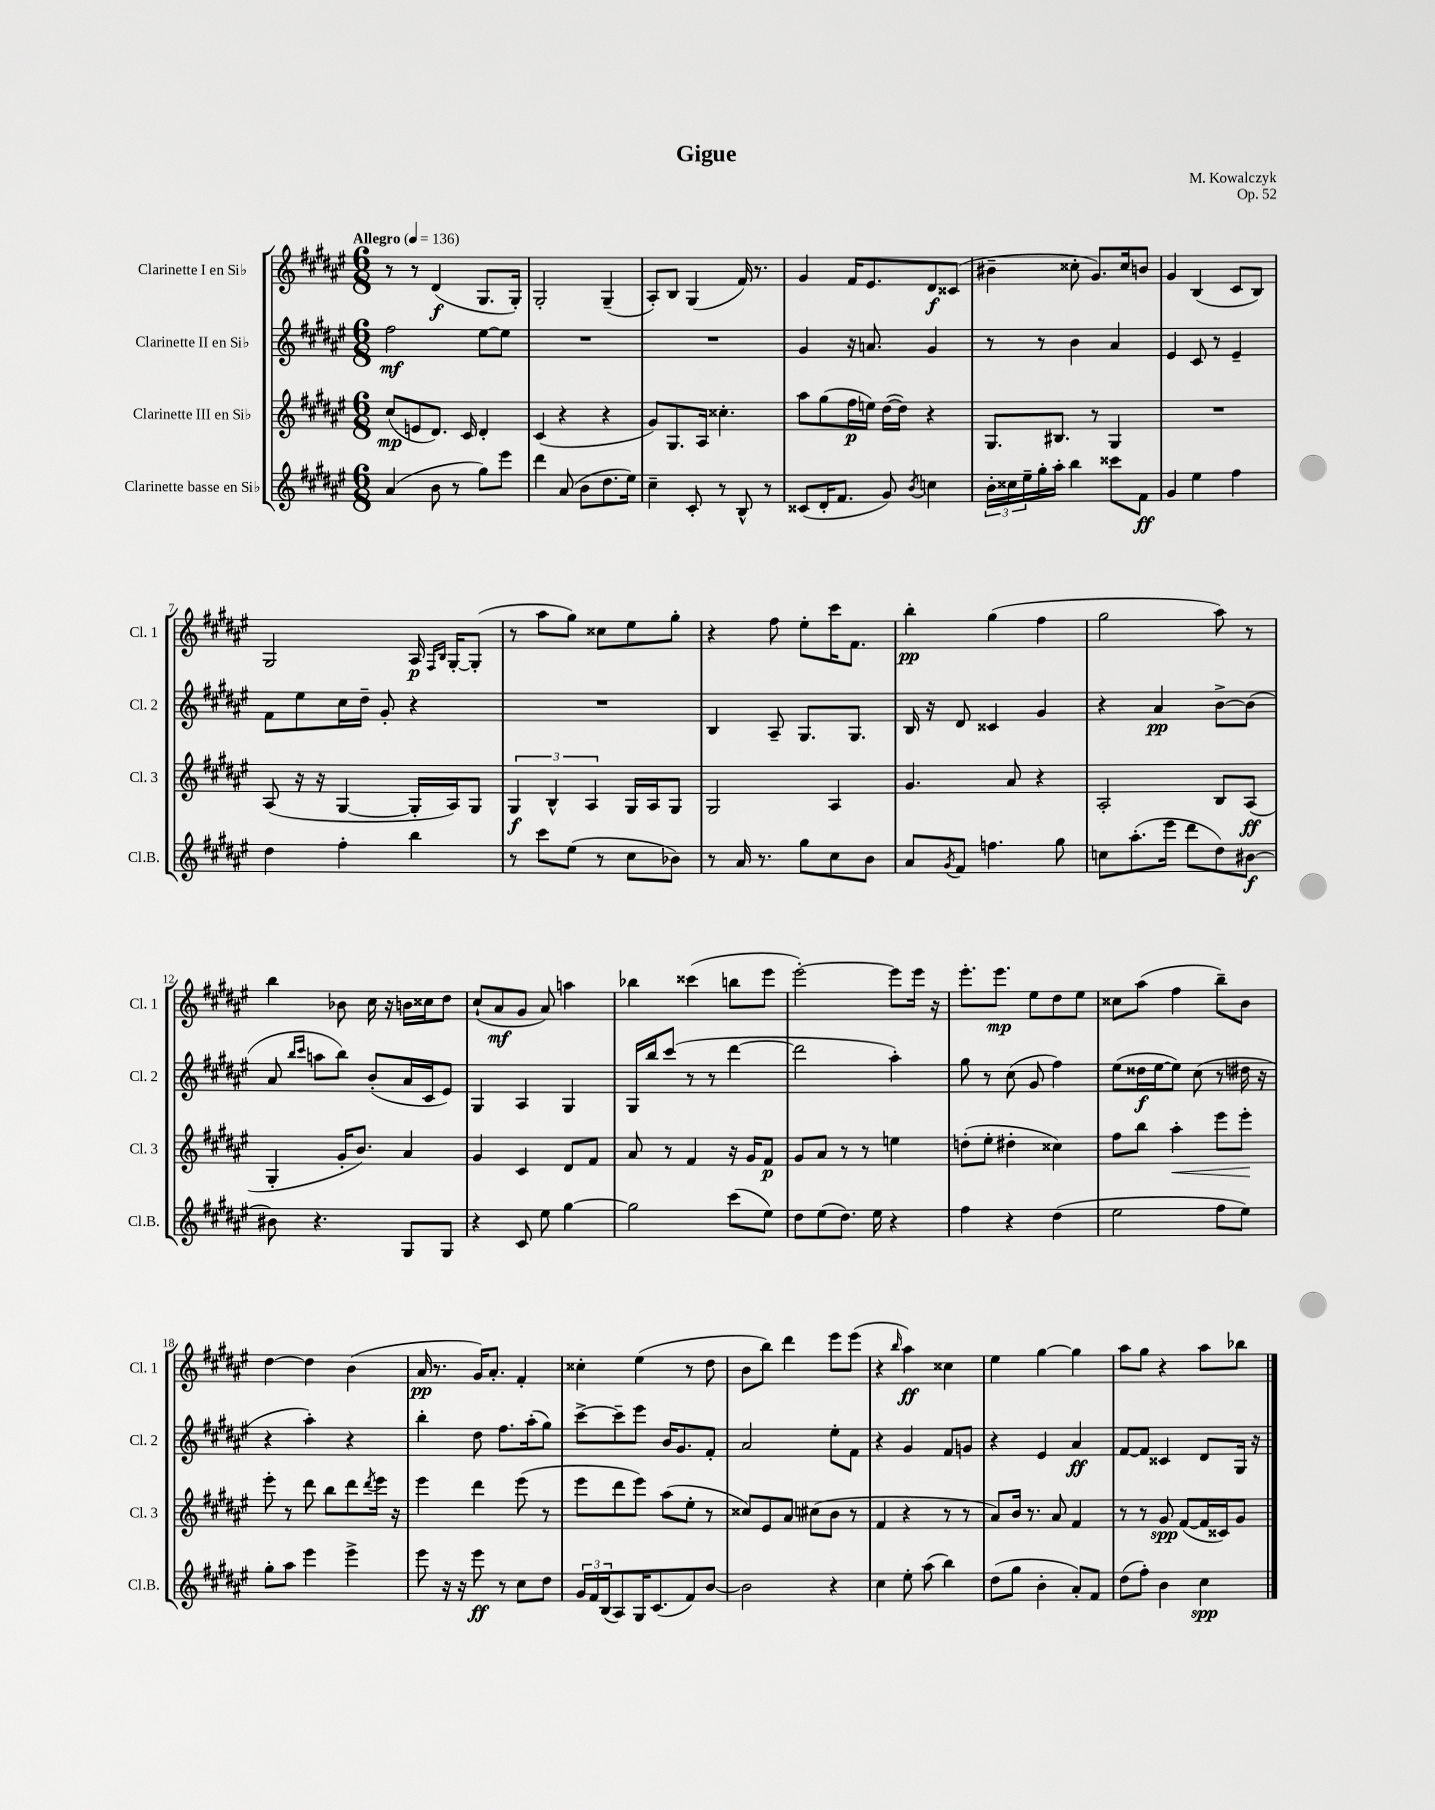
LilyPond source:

\header { title = "Gigue" composer = "M. Kowalczyk" opus = "Op. 52" }
<<
\new StaffGroup <<
\new Staff = "s0" \with { instrumentName = "Clarinette I en Sib" shortInstrumentName = "Cl. 1" } {
    \clef treble \key fis \major \numericTimeSignature \time 6/8 \tempo "Allegro" 4 = 136
    r8 r8 dis'4\f( gis8. gis16-.) |
    gis2-. gis4--( |
    ais8-.) b8 gis4( fis'16) r8. |
    gis'4 fis'16 eis'8. dis'8\f cisis'8( |
    bis'4-- cisis''8-. gis'8.) cisis''16 b'8 |
    gis'4 b4( cis'8 b8) |
    gis2 ais16\p \grace { fis16 b16 } gis16~-. gis8-.( |
    r8 ais''8 gis''8) cisis''8 eis''8 gis''8-. |
    r4 fis''8 eis''8-. cis'''16 fis'8. |
    b''4-.\pp gis''4( fis''4 |
    gis''2 ais''8) r8 |
    b''4 bes'8 cis''16 r16 b'16 cisis''16 dis''8 |
    cis''8-!( ais'8\mf gis'8 ais'8) a''4 |
    bes''4 cisis'''4( b''8 eis'''8 |
    eis'''2~-.) eis'''8 eis'''16 r16 |
    eis'''8.-. eis'''8.\mp eis''8 dis''8 eis''8 |
    cisis''8 ais''8( fis''4 b''8--) b'8 |
    dis''4~ dis''4 b'4( |
    ais'16\pp r8. gis'16) ais'8.-. fis'4-. |
    cisis''4-. eis''4( r8 dis''8 |
    b'8 b''8) dis'''4 eis'''8 eis'''8( |
    r4 \grace { b''16 } ais''4\ff) cisis''4 |
    eis''4 gis''4~ gis''4 |
    ais''8 gis''8 r4 ais''8 bes''8 \bar "|." |
}
\new Staff = "s1" \with { instrumentName = "Clarinette II en Sib" shortInstrumentName = "Cl. 2" } {
    \clef treble \key fis \major \numericTimeSignature \time 6/8
    fis''2\mf eis''8~ eis''8 |
    R2. |
    R2. |
    gis'4 r16 a'8. gis'4 |
    r8 r8 b'4 ais'4 |
    eis'4 cis'8 r8 eis'4-- |
    fis'8 eis''8 cis''16 dis''16-- gis'8-. r4 |
    R2. |
    b4 ais8-- gis8. gis8. |
    b16 r16 dis'8 cisis'4 gis'4 |
    r4 ais'4\pp b'8~-> b'8( |
    ais'8 \grace { b''16 cis'''16 } a''8 b''8) b'8-.( ais'16 cis'16 eis'8) |
    gis4 ais4 gis4 |
    gis16 b''16 cis'''8( r8 r8 dis'''4~ |
    dis'''2 ais''4-.) |
    gis''8 r8 cis''8( gis'8 fis''4) |
    eis''8( disis''16\f eis''16~ eis''8) cis''8( r8 dis''16 r16 |
    r4 ais''4-.) r4 |
    b''4-. dis''8 fis''8. ais''16-.( gis''8) |
    cis'''8~-> cis'''8-- eis'''8 b'16 gis'8. fis'8-. |
    ais'2 eis''8-. fis'8 |
    r4 gis'4 fis'8 g'8 |
    r4 eis'4 ais'4\ff |
    fis'8~ fis'8 cisis'4 dis'8 gis16 r16 \bar "|." |
}
\new Staff = "s2" \with { instrumentName = "Clarinette III en Sib" shortInstrumentName = "Cl. 3" } {
    \clef treble \key fis \major \numericTimeSignature \time 6/8
    cis''8\mp( e'8 dis'8.) cis'16 dis'4-. |
    cis'4( r4 r4 |
    gis'8) gis8. ais16 cisis''4.-. |
    ais''8 gis''8( fis''16\p e''16) dis''16~( dis''16) r4 |
    gis8. bis8. r8 gis4 |
    R2. |
    ais8( r16 r16 gis4~ gis16-. ais16) gis8 |
    \tuplet 3/2 { gis4\f b4-^ ais4 } gis16 ais16 gis8 |
    gis2 ais4 |
    gis'4. ais'8 r4 |
    ais2-. b8 ais8\ff( |
    gis4-. gis'16-. b'8.) ais'4 |
    gis'4 cis'4 dis'8 fis'8 |
    ais'8 r8 fis'4 r16 gis'16 fis'8\p |
    gis'8 ais'8 r8 r8 e''4 |
    d''8-.( eis''8-. dis''4-. cisis''4) |
    fis''8 b''8 ais''4-.\< eis'''8 eis'''8-.\! |
    eis'''8-. r8 dis'''8 b''8 dis'''8 \acciaccatura { dis'''8 } eis'''16 r16 |
    eis'''4 dis'''4 eis'''8( r8 |
    eis'''8 dis'''8 eis'''8) ais''8( eis''8-. r8 |
    cisis''8) eis'8 ais'8 cis''8( b'8 r8 |
    fis'4 r4 r8 r8 |
    ais'8) b'16 r8. ais'8 fis'4 |
    r8 r8 gis'8\spp fis'8~( fis'16 cisis'16) gis'8 \bar "|." |
}
\new Staff = "s3" \with { instrumentName = "Clarinette basse en Sib" shortInstrumentName = "Cl.B." } {
    \clef treble \key fis \major \numericTimeSignature \time 6/8
    ais'4( b'8 r8 gis''8) eis'''8 |
    dis'''4 ais'8( b'8 dis''8. eis''16) |
    cis''4-- cis'8-. r8 b8-^ r8 |
    cisis'8( dis'16-. fis'8. gis'8) \acciaccatura { b'8 } c''4 |
    \tuplet 3/2 { b'16-. cisis''16 eis''16-- } gis''16-. ais''16-. b''4 cisis'''8 fis'8\ff |
    gis'4 eis''4 fis''4 |
    dis''4 fis''4-. b''4 |
    r8 cis'''8 eis''8( r8 cis''8 bes'8) |
    r8 ais'16 r8. gis''8 cis''8 b'8 |
    ais'8 \acciaccatura { gis'8 } fis'8 f''4. gis''8 |
    c''8 ais''8.-.( eis'''16 dis'''8 dis''8) bis'8~\f |
    bis'8 r4. gis8 gis8 |
    r4 cis'8 eis''8 gis''4~ |
    gis''2 cis'''8( eis''8) |
    dis''8 eis''8( dis''8.) eis''16 r4 |
    fis''4 r4 dis''4( |
    eis''2 fis''8 eis''8) |
    gis''8-. ais''8 eis'''4 eis'''4-> |
    eis'''8 r16 r16 eis'''8\ff r8 cis''8 dis''8 |
    \tuplet 3/2 { gis'16 fis'16 b16( } ais8) gis16 cis'8.( fis'8) b'8~ |
    b'2 r4 |
    cis''4 eis''8-. ais''8( b''4) |
    dis''8( gis''8 b'4-. ais'8-.) fis'8 |
    dis''8( fis''8-.) b'4 cis''4\spp \bar "|." |
}
>>
>>
